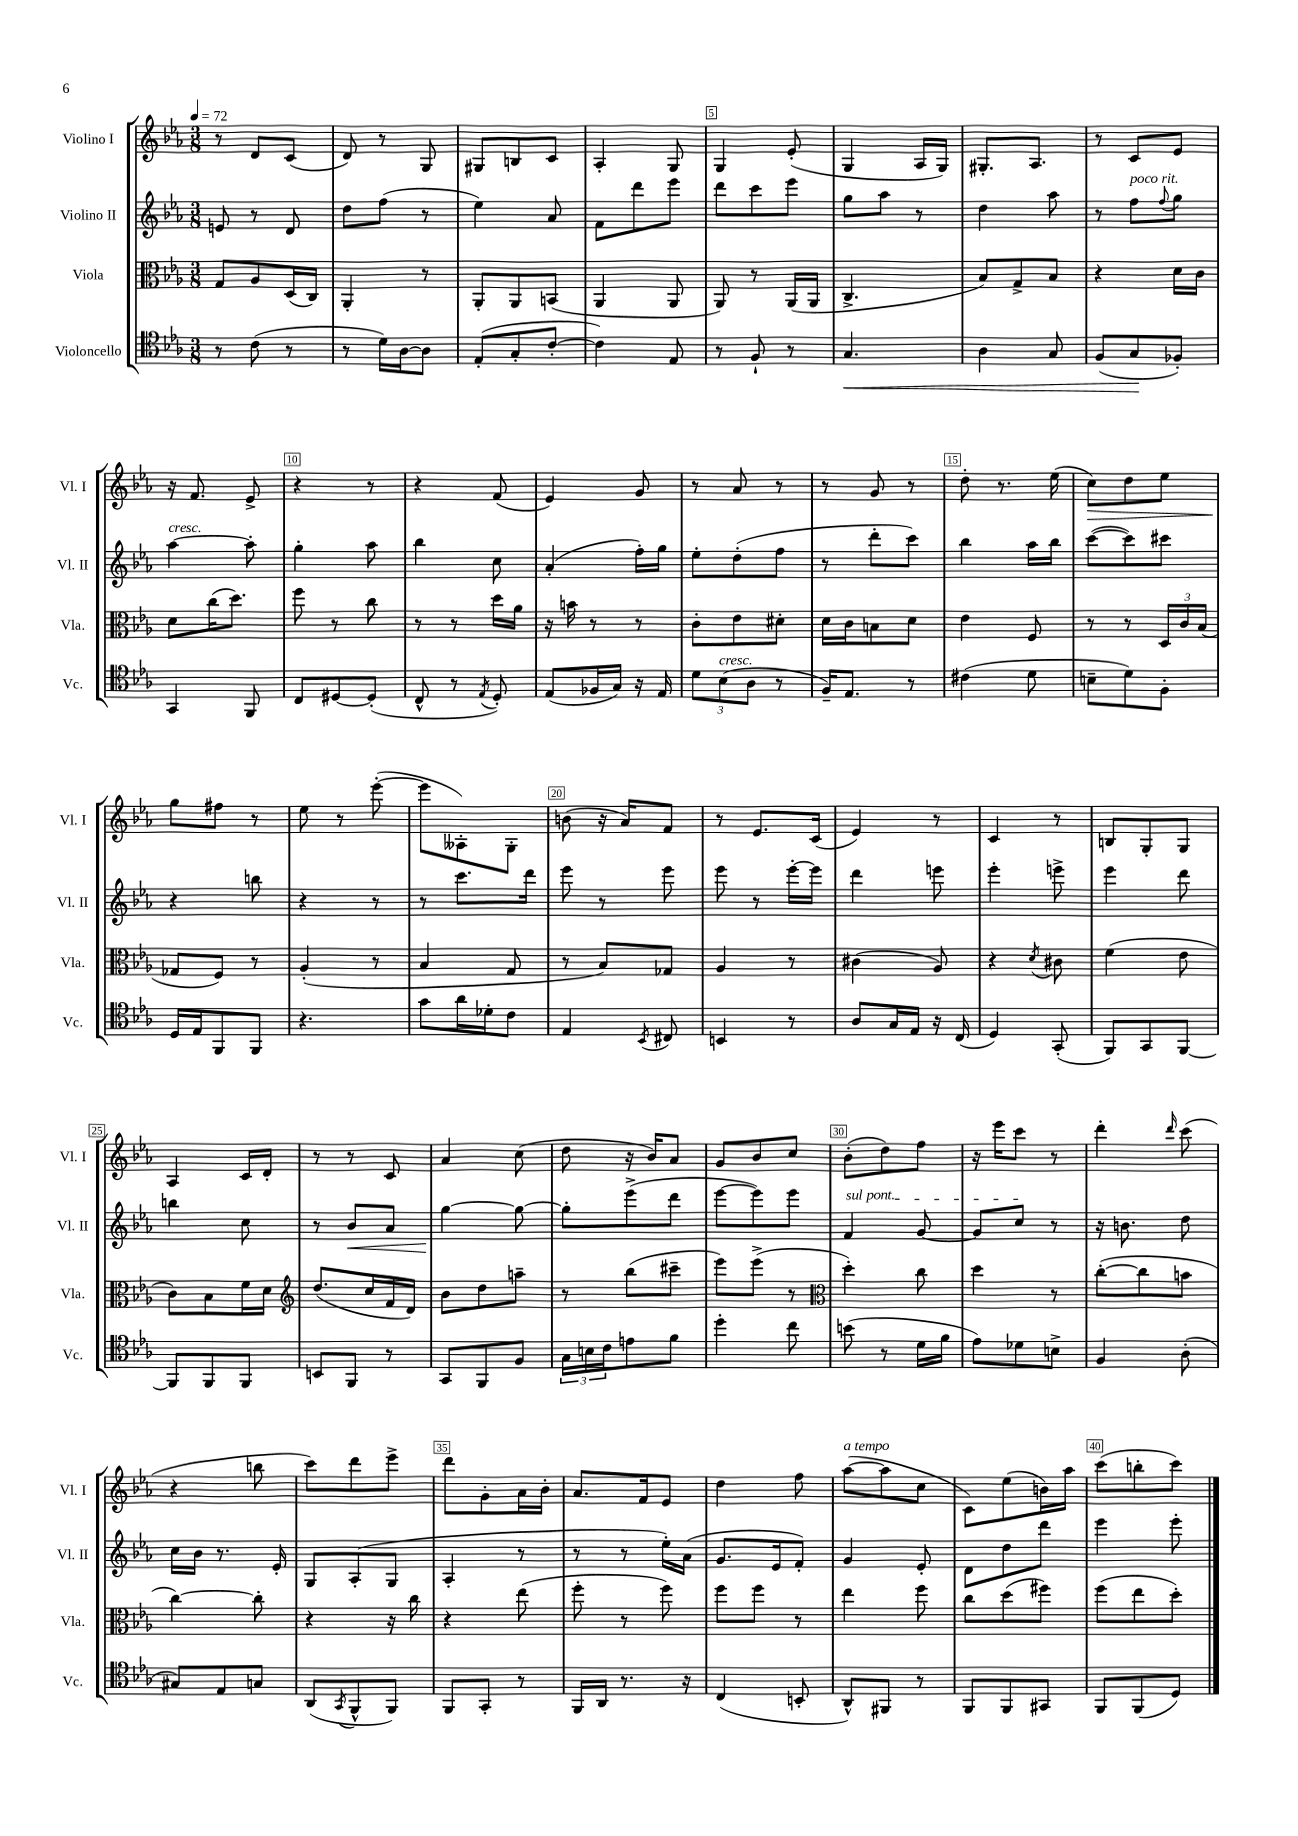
<<
\new StaffGroup <<
\new Staff = "s0" \with { instrumentName = "Violino I" shortInstrumentName = "Vl. I" } {
    \clef treble \key ees \major \numericTimeSignature \time 3/8 \tempo 4 = 72
    r8 d'8 c'8( |
    d'8) r8 g8 |
    gis8 b8 c'8 |
    aes4-. g8 |
    g4 ees'8-.( |
    g4 aes16 g16) |
    gis8.-. aes8. |
    r8 c'8 ees'8 |
    r16 f'8. ees'8-> |
    r4 r8 |
    r4 f'8( |
    ees'4) g'8 |
    r8 aes'8 r8 |
    r8 g'8 r8 |
    d''8-. r8. ees''16( |
    c''8\>) d''8 ees''8 |
    g''8\! fis''8 r8 |
    ees''8 r8 ees'''8~-.( |
    ees'''8 aeses8-.) g8-. |
    b'8( r16 aes'16) f'8 |
    r8 ees'8. c'16( |
    ees'4) r8 |
    c'4 r8 |
    b8 g8-. g8 |
    aes4 c'16 d'16-. |
    r8 r8 c'8 |
    aes'4 c''8( |
    d''8 r16 bes'16) aes'8 |
    g'8 bes'8 c''8 |
    bes'8-.( d''8) f''8 |
    r16 ees'''16 c'''8 r8 |
    d'''4-. \grace { d'''16 } c'''8( |
    r4 b''8 |
    c'''8) d'''8 ees'''8-> |
    d'''8 g'8-. aes'16 bes'16-. |
    aes'8. f'16 ees'8 |
    d''4 f''8 |
    aes''8~^\markup { \italic "a tempo" }( aes''8 c''8 |
    c'8) ees''8( b'16) aes''16 |
    c'''8( b''8-. c'''8) \bar "|." |
}
\new Staff = "s1" \with { instrumentName = "Violino II" shortInstrumentName = "Vl. II" } {
    \clef treble \key ees \major \numericTimeSignature \time 3/8
    e'8 r8 d'8 |
    d''8 f''8( r8 |
    ees''4) aes'8 |
    f'8 d'''8 ees'''8 |
    d'''8 c'''8 ees'''8 |
    g''8 aes''8 r8 |
    d''4 aes''8 |
    r8 f''8^\markup { \italic "poco rit." } \appoggiatura { f''8 } g''8 |
    aes''4~^\markup { \italic "cresc." } aes''8-. |
    g''4-. aes''8 |
    bes''4 c''8 |
    aes'4-.( f''16-.) g''16 |
    ees''8-. d''8-.( f''8 |
    r8 d'''8-. c'''8) |
    bes''4 aes''16 bes''16 |
    c'''8~( c'''8) cis'''8 |
    r4 b''8 |
    r4 r8 |
    r8 c'''8. d'''16 |
    ees'''8 r8 ees'''8 |
    ees'''8 r8 ees'''16~-. ees'''16 |
    d'''4 e'''8 |
    ees'''4-. e'''8-> |
    ees'''4 d'''8 |
    b''4 c''8 |
    r8 bes'8\< aes'8 |
    g''4~\! g''8~ |
    g''8-. ees'''8->( d'''8 |
    ees'''8~ ees'''8) ees'''8 |
    \once \override TextSpanner.bound-details.left.text = \markup { \italic "sul pont." } f'4\startTextSpan g'8~ |
    g'8 c''8\stopTextSpan r8 |
    r16 b'8. d''8 |
    c''16 bes'16 r8. ees'16-. |
    g8 aes8-.( g8 |
    aes4-. r8 |
    r8 r8 ees''16-.) aes'16( |
    g'8. ees'16 f'8-.) |
    g'4 ees'8-. |
    d'8 d''8 d'''8 |
    ees'''4 ees'''8-. \bar "|." |
}
\new Staff = "s2" \with { instrumentName = "Viola" shortInstrumentName = "Vla." } {
    \clef alto \key ees \major \numericTimeSignature \time 3/8
    g8 aes8 d16( c16) |
    aes,4-. r8 |
    aes,8-. aes,8 b,8( |
    aes,4 aes,8 |
    aes,8) r8 aes,16( aes,16 |
    c4.-> |
    bes8) g8-> bes8 |
    r4 d'16 c'16 |
    d'8 c''16( d''8.) |
    f''8 r8 c''8 |
    r8 r8 d''16 aes'16 |
    r16 b'16 r8 r8 |
    c'8-. ees'8 dis'8-. |
    d'16 c'16 b8 d'8 |
    ees'4 f8 |
    r8 r8 \tuplet 3/2 { d16 c'16 bes16( } |
    ges8 f8) r8 |
    aes4-.( r8 |
    bes4 g8 |
    r8 bes8) ges8 |
    aes4 r8 |
    cis'4( aes8) |
    r4 \acciaccatura { d'8 } cis'8 |
    f'4( ees'8 |
    c'8) bes8 f'16 d'16 |
    \clef treble d''8.( c''16 f'16 d'16) |
    bes'8 d''8 a''8-- |
    r8 bes''8( cis'''8-- |
    ees'''8) ees'''8->( r8 |
    \clef alto d''4-.) c''8 |
    d''4 r8 |
    c''8~-.( c''8 b'8 |
    c''4~) c''8-. |
    r4 r16 c''16 |
    r4 ees''8( |
    f''8-. r8 f''8) |
    f''8 f''8 r8 |
    ees''4 f''8 |
    c''8 d''8( fis''8) |
    f''8( ees''8 d''8-.) \bar "|." |
}
\new Staff = "s3" \with { instrumentName = "Violoncello" shortInstrumentName = "Vc." } {
    \clef tenor \key ees \major \numericTimeSignature \time 3/8
    r8 c'8( r8 |
    r8 d'16) aes16~ aes8 |
    ees8-.( g8-. c'8~-. |
    c'4) ees8 |
    r8 f8-! r8 |
    g4.\< |
    aes4 g8 |
    f8( g8\! fes8-.) |
    g,4 f,8 |
    c8 dis8~ dis8-.( |
    c8-^ r8 \acciaccatura { ees8 } d8-.) |
    ees8( fes16 g16) r16 ees16 |
    \tuplet 3/2 { d'8 bes8^\markup { \italic "cresc." }( aes8 } r8 |
    f16--) ees8. r8 |
    cis'4( d'8 |
    b8-- d'8) f8-. |
    d16 ees16 f,8 f,8 |
    r4. |
    g'8 aes'16 des'16-. c'8 |
    ees4 \acciaccatura { bes,8 } cis8 |
    b,4 r8 |
    aes8 g16 ees16 r16 c16( |
    d4) g,8-.( |
    f,8) g,8 f,8~ |
    f,8 f,8 f,8 |
    b,8 f,8 r8 |
    g,8 f,8 f8 |
    \tuplet 3/2 { g16 b16 c'16 } e'8 f'8 |
    d''4-. c''8 |
    b'8( r8 d'16 f'16 |
    ees'8) des'8 b8-> |
    f4 aes8-.( |
    gis8) ees8 g8 |
    aes,8( \acciaccatura { g,8 } f,8-^ f,8) |
    f,8 g,8-. r8 |
    f,16 aes,16 r8. r16 |
    c4( b,8-. |
    aes,8-^) fis,8 r8 |
    f,8 f,8 gis,8 |
    f,8 f,8( d8) \bar "|." |
}
>>
>>
\layout { \context { \Score \override BarNumber.break-visibility = ##(#f #t #t) barNumberVisibility = #(every-nth-bar-number-visible 5) \override BarNumber.stencil = #(make-stencil-boxer 0.1 0.3 ly:text-interface::print) } }
